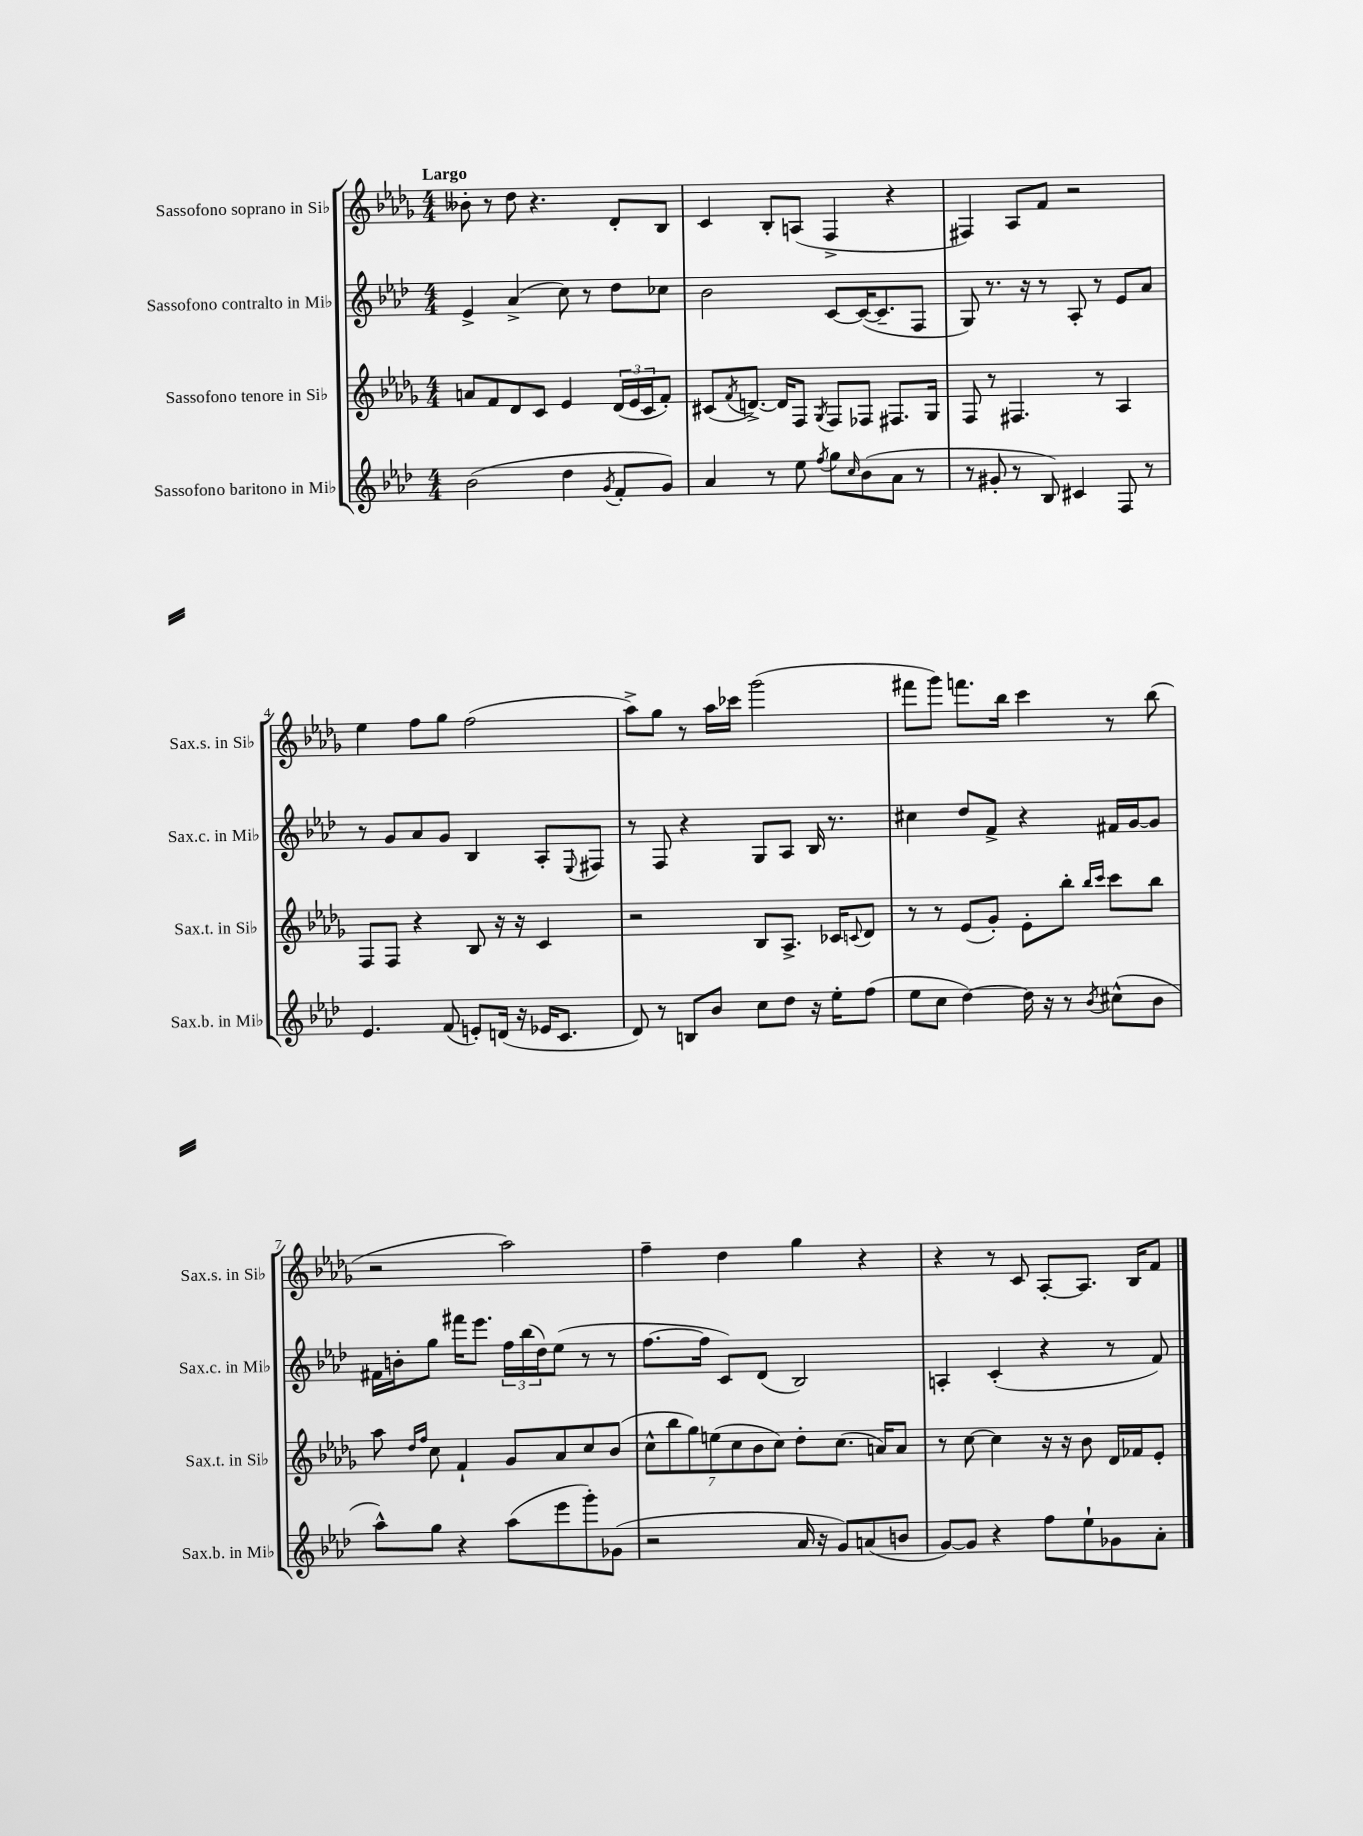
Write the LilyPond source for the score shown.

<<
\new StaffGroup <<
\new Staff = "s0" \with { instrumentName = "Sassofono soprano in Sib" shortInstrumentName = "Sax.s. in Sib" } {
    \clef treble \key des \major \numericTimeSignature \time 4/4 \tempo "Largo"
    beses'8-. r8 des''8 r4. des'8-. bes8 |
    c'4 bes8-. a8( f4-> r4 |
    fis4) aes8 f'8 r2 |
    ees''4 f''8 ges''8 f''2( |
    aes''8->) ges''8 r8 aes''16 ces'''16 ges'''2( |
    fis'''8 ges'''8) f'''8. bes''16 c'''4 r8 bes''8( |
    r2 aes''2) |
    f''4-- des''4 ges''4 r4 |
    r4 r8 c'8 aes8~-. aes8. bes16 f'8 \bar "|." |
}
\new Staff = "s1" \with { instrumentName = "Sassofono contralto in Mib" shortInstrumentName = "Sax.c. in Mib" } {
    \clef treble \key aes \major \numericTimeSignature \time 4/4
    ees'4-> aes'4->( c''8) r8 des''8 ces''8 |
    bes'2 c'8~ c'16~( c'8.-- f8 |
    g8) r8. r16 r8 aes8-. r8 ees'8 aes'8 |
    r8 g'8 aes'8 g'8 bes4 aes8-. \appoggiatura { ees8 } fis8 |
    r8 f8 r4 g8 aes8 bes16 r8. |
    cis''4 des''8 f'8-> r4 fis'16 g'16~ g'8 |
    fis'16 b'16-. g''8 fis'''16 ees'''8. \tuplet 3/2 { f''16 bes''16( des''16) } ees''8( r8 r8 |
    f''8.~ f''16 c'8) des'8( bes2) |
    a4-. c'4-.( r4 r8 f'8) \bar "|." |
}
\new Staff = "s2" \with { instrumentName = "Sassofono tenore in Sib" shortInstrumentName = "Sax.t. in Sib" } {
    \clef treble \key des \major \numericTimeSignature \time 4/4
    a'8 f'8 des'8 c'8 ees'4 \tuplet 3/2 { des'16( ees'16 c'16 } f'8-.) |
    cis'8( \acciaccatura { f'8 } d'8.~->) d'16 f8 \acciaccatura { ges8 } f8 fes8 fis8. ges16 |
    f8 r8 fis4. r8 aes4 |
    f8 f8 r4 bes8 r16 r16 c'4 |
    r2 bes8 aes8.-> ces'16 \appoggiatura { c'8 } des'8 |
    r8 r8 ees'8( ges'8-.) ees'8-. bes''8-. \grace { bes''16 c'''16 } c'''8 bes''8 |
    aes''8 \grace { des''16 f''16 } c''8 f'4-! ges'8 aes'8 c''8 bes'8( |
    \tuplet 7/4 { c''8-^ bes''8 ges''8) e''8( c''8 bes'8 c''8) } des''8-. c''8.( a'16) a'8 |
    r8 c''8~ c''4 r16 r16 bes'8 des'16 fes'16 ees'8-. \bar "|." |
}
\new Staff = "s3" \with { instrumentName = "Sassofono baritono in Mib" shortInstrumentName = "Sax.b. in Mib" } {
    \clef treble \key aes \major \numericTimeSignature \time 4/4
    bes'2( des''4 \acciaccatura { g'8 } f'8-. g'8) |
    aes'4 r8 ees''8 \acciaccatura { f''8 } g''8 \grace { c''16 } bes'8( aes'8 r8 |
    r8 gis'8-. r8 bes8) cis'4 f8 r8 |
    ees'4. f'8( e'8-.) d'16( r16 ees'16 c'8. |
    des'8) r8 b8 bes'8 c''8 des''8 r16 ees''16-. f''8( |
    ees''8 c''8 des''4~) des''16 r16 r8 \acciaccatura { bes'8 } cis''8-^( bes'8 |
    aes''8-^) g''8 r4 aes''8( ees'''8 g'''8-.) ges'8( |
    r2 aes'16 r16 g'8) a'8( b'8 |
    g'8~) g'8 r4 f''8 ees''8-! ges'8 aes'8-. \bar "|." |
}
>>
>>
